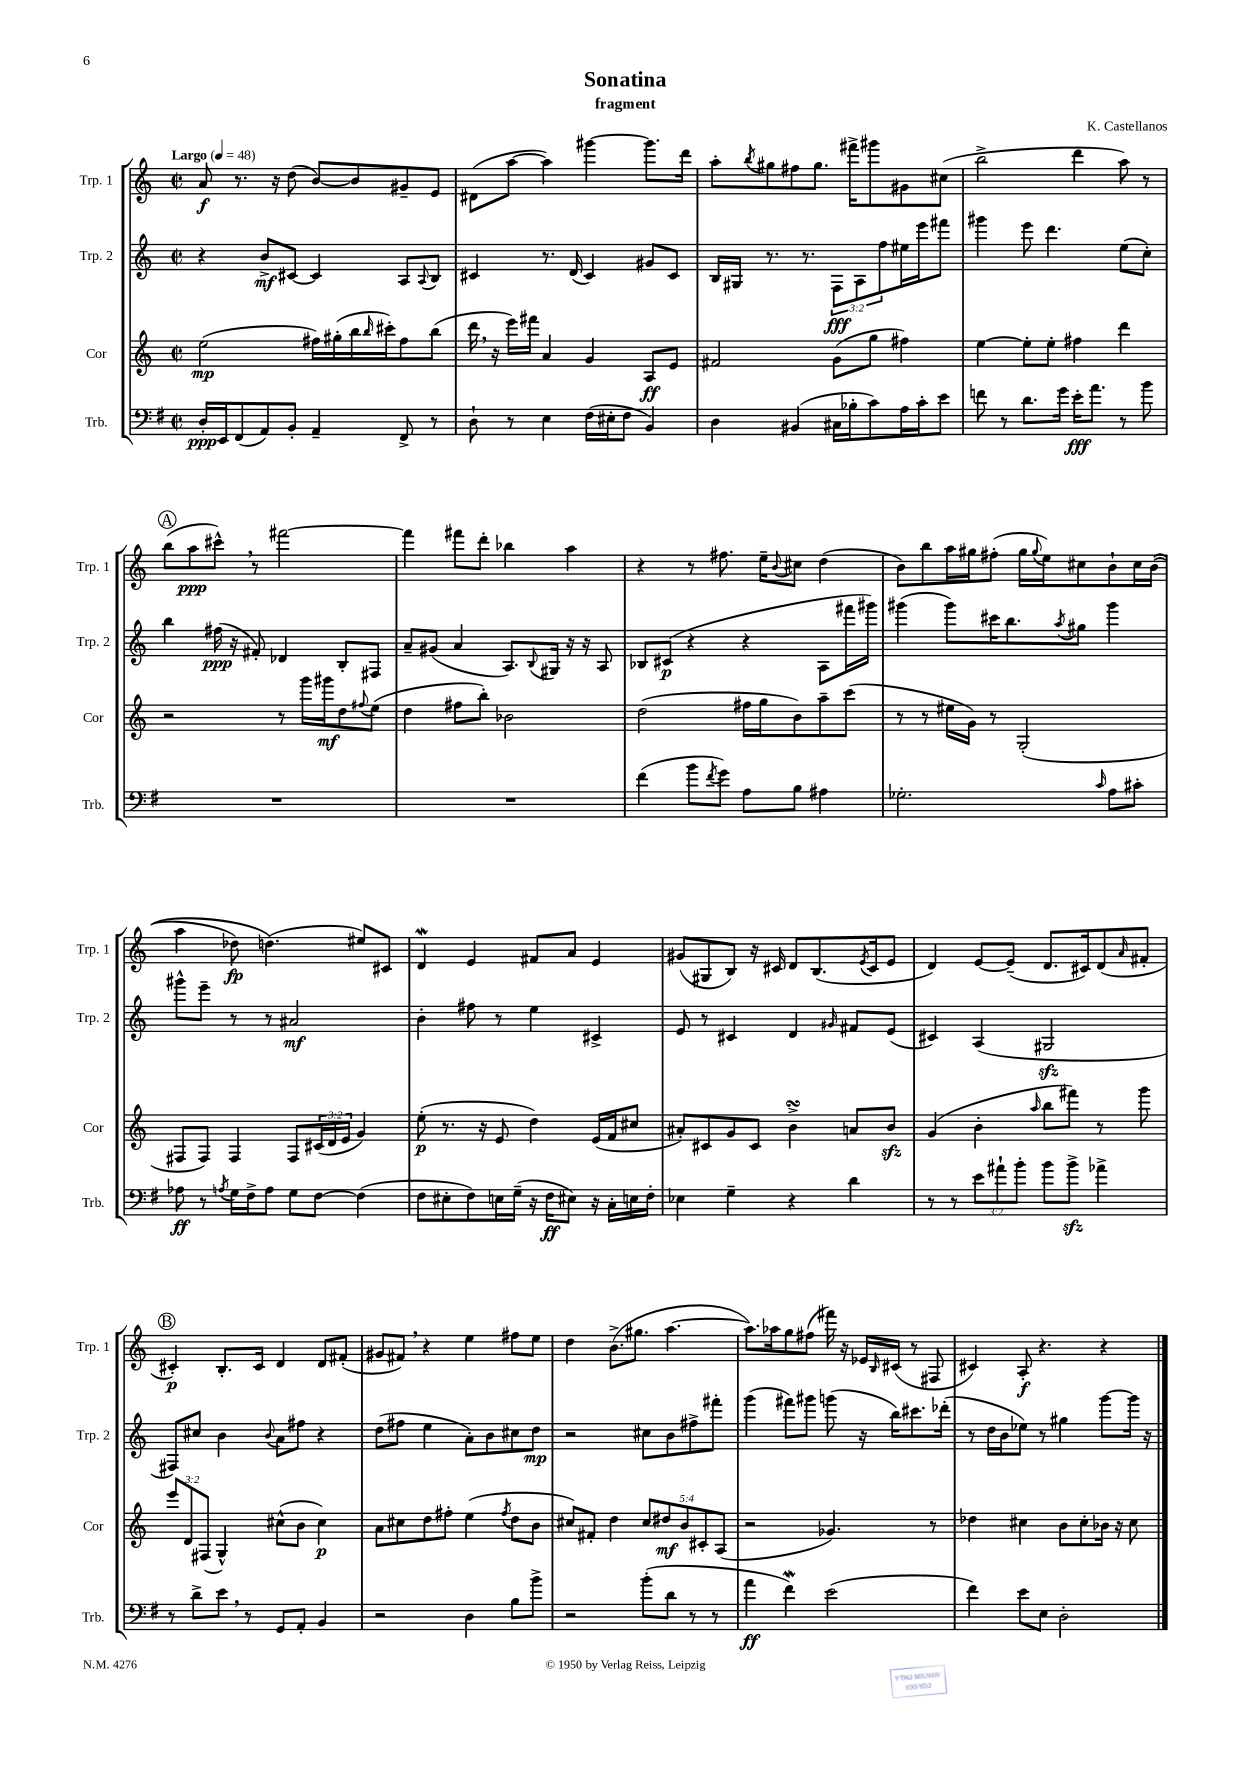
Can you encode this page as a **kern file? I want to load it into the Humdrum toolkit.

**kern	**dynam	**kern	**dynam	**kern	**dynam	**kern	**dynam
*part4	*part4	*part3	*part3	*part2	*part2	*part1	*part1
*staff4	*staff4	*staff3	*staff3	*staff2	*staff2	*staff1	*staff1
*I"Trb.	*	*I"Cor	*	*I"Trp. 2	*	*I"Trp. 1	*
*I'Trb.	*	*I'Cor	*	*I'Trp. 2	*	*I'Trp. 1	*
*clefF4	*	*clefG2	*	*clefG2	*	*clefG2	*
*k[f#]	*	*k[]	*	*k[]	*	*k[]	*
*M2/2	*	*M2/2	*	*M2/2	*	*M2/2	*
*met(c|)	*	*met(c|)	*	*met(c|)	*	*met(c|)	*
*MM48	*	*MM48	*	*MM48	*	*MM48	*
=1	=1	=1	=1	=1	=1	=1	=1
!	!	!	!	!	!	!LO:TX:a:B:t=Largo	!
16D'/LL	ppp	(2ee\	mp	4r	.	8a/	f
16EE/J	.	.	.	.	.	.	.
(8FF#/	.	.	.	.	.	8.r	.
8AA/)	.	.	.	8b^/L	mf	.	.
.	.	.	.	.	.	16r	.
8BB'/J	.	.	.	[8c#X/J	.	(8dd\	.
4AA~/	.	16ff#X\LL)	.	4c#/]	.	[8b/L)	.
.	.	(16gg#X'\	.	.	.	.	.
.	.	16bb\	.	.	.	8b/]	.
.	.	16qqbb/	.	.	.	.	.
.	.	16ccc#X'\J)	.	.	.	.	.
8FF#^/	.	8ff#\	.	8A/L	.	8g#X~/	.
.	.	.	.	8qqA/	.	.	.
8r	.	(8bb\J	.	8B/J	.	8e/J	.
=2	=2	=2	=2	=2	=2	=2	=2
8D`\	.	16ddd,\	.	4c#X/	.	(8d#X\L	.
.	.	16r	.	.	.	.	.
8r	.	16eee\LL)	.	.	.	[8aa\J	.
.	.	16fff#X\JJ	.	.	.	.	.
4E\	.	4a/	.	8.r	.	4aa\])	.
.	.	.	.	(16d/	.	.	.
(16F#\LL	.	4g/	.	4c#/)	.	[4ggg#X\	.
16E#X'\J	.	.	.	.	.	.	.
8F#\J	.	.	.	.	.	.	.
4BB/)	.	8A/L	ff	8g#X/L	.	8.ggg#\L]	.
.	.	8e/J	.	8c#/J	.	.	.
.	.	.	.	.	.	16ddd\Jk	.
=3	=3	=3	=3	=3	=3	=3	=3
4D\	.	2f#X/	.	16B/LL	.	8aa'\L	.
.	.	.	.	16G#X/JJ	.	.	.
.	.	.	.	.	.	8qbb/	.
.	.	.	.	8.r	.	8gg#X\	.
(4BB#X/	.	.	.	.	.	8ff#X\	.
.	.	.	.	8.r	.	.	.
.	.	.	.	.	.	8.gg#\J	.
16C#X\LL	.	(8g\L	.	12F\L	fff	.	.
16B-X'\J	.	.	.	.	.	16fff#X^\KL	.
.	.	.	.	12A\	.	.	.
8c\)	.	8gg\J	.	.	.	8ggg#X\	.
.	.	.	.	12ff\	.	.	.
16A\L	.	4ff#X\)	.	16ee#X\L	.	8g#X\	.
16c'\J	.	.	.	16eee\J	.	.	.
8e\J	.	.	.	8fff#X\J	.	(8cc#X\J	.
=4	=4	=4	=4	=4	=4	=4	=4
8fn\	.	[4ee\	.	4ggg#X\	.	2bb^\	.
8r	.	.	.	.	.	.	.
8.d\L	.	8ee'\L]	.	8eee\	.	.	.
.	.	8ee'\J	.	4.ddd\	.	.	.
16g\Jk	.	.	.	.	.	.	.
16e'\KL	fff	4ff#X\	.	.	.	4ddd\	.
8.a\J	.	.	.	.	.	.	.
8r	.	4ddd\	.	(8ee\L	.	8aa\)	.
8b\	.	.	.	8cc'\J)	.	8r	.
!!LO:LB:g=z
!!LO:REH:place=s1:t=A
=5	=5	=5	=5	=5	=5	=5	=5
1r	.	2r	.	4bb\	.	(8bb\L	.
.	.	.	.	.	.	8aa\	ppp
.	.	.	.	(16ff#X\	ppp	8ccc#X^^,\J)	.
.	.	.	.	16r	.	.	.
.	.	.	.	8f#X'/)	.	8r	.
.	.	8r	.	4d-X/	.	[2fff#X\	.
.	.	16ggg\LL	.	.	.	.	.
.	.	16ggg#X\J	mf	.	.	.	.
.	.	8dd\	.	8B'/L	.	.	.
.	.	8qqff#X/	.	.	.	.	.
.	.	(8ee\J	.	8F#X/J	.	.	.
=6	=6	=6	=6	=6	=6	=6	=6
1r	.	4dd\	.	8a~/L	.	4fff#\]	.
.	.	.	.	(8g#X/J	.	.	.
.	.	8ff#X\L	.	4a/	.	8fff#X\L	.
.	.	8bb'\J)	.	.	.	8ddd'\J	.
.	.	2b-X\	.	8.A/L)	.	4bb-X\	.
.	.	.	.	8qqB/	.	.	.
.	.	.	.	16G#X/Jk	.	.	.
.	.	.	.	16r	.	4aa\	.
.	.	.	.	16r	.	.	.
.	.	.	.	8A/	.	.	.
=7	=7	=7	=7	=7	=7	=7	=7
(4f#\	.	(2dd\	.	8B-X/L	.	4r	.
.	.	.	.	(8c#X/J	p	.	.
8b\L	.	.	.	4r	.	8r	.
8qf#/	.	.	.	.	.	.	.
8g\J)	.	.	.	.	.	8.ff#X\	.
8A\L	.	16ff#X\LL	.	4r	.	.	.
.	.	16gg\J	.	.	.	16ee~\KL	.
.	.	.	.	.	.	8qqb/	.
8B\J	.	8b\)	.	.	.	8cc#X\J	.
4A#X\	.	8aa~\	.	8A\L	.	(4dd\	.
.	.	(8ccc\J	.	16fff#X\L	.	.	.
.	.	.	.	16ggg#X\JJ)	.	.	.
=8	=8	=8	=8	=8	=8	=8	=8
2.G-X'\	.	8r	.	(4ggg#X\	.	8b\L)	.
.	.	8r	.	.	.	8bb\	.
.	.	16ee#X\LL	.	8ggg#\L)	.	16aa\L	.
.	.	16g\JJ)	.	.	.	16gg#X\J	.
.	.	8r	.	16ccc#X\K	.	(8ff#X'\J	.
.	.	.	.	8.bb\	.	.	.
.	.	(2G'/	.	.	.	16gg#\LL	.
.	.	.	.	.	.	8qqgg#/	.
.	.	.	.	.	.	16ee\J)	.
.	.	.	.	8qaa/	.	.	.
.	.	.	.	8gg#X\J	.	8cc#X\	.
16qqc/	.	.	.	.	.	.	.
8A\L	.	.	.	4ggg#\	.	8b`\	.
8c#X'\J	.	.	.	.	.	16cc#\L	.
.	.	.	.	.	.	((16b\JJ	.
!!LO:LB:g=z
=9	=9	=9	=9	=9	=9	=9	=9
8A-X\	ff	8F#X/L	.	8ggg#X^^\L	.	4aa\	.
8r	.	8F#/J)	.	8eee~\J	.	.	.
8qAn/	.	.	.	.	.	.	.
16G\LL	.	4F#/	.	8r	.	8dd-X\)	fp
16F#^\J	.	.	.	.	.	.	.
8A\J	.	.	.	8r	.	(4.ddn\)	.
8G\L	.	8F#/L	.	2a#X/	mf	.	.
[8F#\J	.	(24c#X/L	.	.	.	.	.
.	.	24d/	.	.	.	.	.
.	.	24e/JJ	.	.	.	.	.
(4F#\]	.	4g/)	.	.	.	8ee#X/L)	.
.	.	.	.	.	.	8c#X/J	.
=10	=10	=10	=10	=10	=10	=10	=10
8F#\L	.	(8ee'\	p	4b'\	.	4dW/	.
8E#X'\	.	8.r	.	.	.	.	.
8F#\)	.	.	.	8ff#X\	.	4e/	.
.	.	16r	.	.	.	.	.
16En\L	.	8e/	.	8r	.	.	.
(16G~\JJ	.	.	.	.	.	.	.
16r	.	4dd\)	.	4ee\	.	8f#X/L	.
16F#\KL	ff	.	.	.	.	.	.
8E#X\J)	.	.	.	.	.	8a/J	.
16r	.	(16e/LL	.	4c#X^/	.	4e/	.
16C'\LL	.	16f/J	.	.	.	.	.
16En\	.	8cc#X/J	.	.	.	.	.
16F#'\JJ	.	.	.	.	.	.	.
=11	=11	=11	=11	=11	=11	=11	=11
4E-X\	.	8a#X'/L)	.	8e/	.	(8g#X/L	.
.	.	8c#X/	.	8r	.	8G#X/	.
4G~\	.	8g/	.	4c#X/	.	8B/J)	.
.	.	8c#/J	.	.	.	16r	.
.	.	.	.	.	.	16c#X/	.
4r	.	4bsSsS^\	.	4d/	.	8d/L	.
.	.	.	.	.	.	(8.B/	.
.	.	.	.	16qqg#X/	.	.	.
4d\	.	8an/L	.	8f#X/L	.	.	.
.	.	.	.	.	.	8qe/	.
.	.	.	.	.	.	16c#/k	.
.	.	8bzz/J	.	(8e/J	.	8e/J	.
=12	=12	=12	=12	=12	=12	=12	=12
8r	.	(4g/	.	4c#X/)	.	4d/)	.
8r	.	.	.	.	.	.	.
12e\L	.	4b'\	.	(4A/	.	[8e/L	.
12a#X`\	.	.	.	.	.	.	.
.	.	.	.	.	.	(8e~/J]	.
12b'\J	.	.	.	.	.	.	.
.	.	16qqaa/	.	.	.	.	.
8b\L	.	8bb\L	.	2G#Xzz/	.	8.d/L	.
8bzz^\J	.	8fff#X\J)	.	.	.	.	.
.	.	.	.	.	.	16c#X/k)	.
4a-X^\	.	8r	.	.	.	(8d/	.
.	.	.	.	.	.	16qqa/	.
.	.	8ggg\	.	.	.	8f#X'/J	.
!!LO:LB:g=z
!!LO:REH:place=s1:t=B
=13	=13	=13	=13	=13	=13	=13	=13
8r	.	12eee/L	.	8F#X/L)	.	4c#X'/)	p
.	.	12d/	.	.	.	.	.
8d^\L	.	.	.	8cc#X/J	.	.	.
.	.	(12F#X/J	.	.	.	.	.
8e,\J	.	4G^^/)	.	4b\	.	8.B'/L	.
8r	.	.	.	.	.	.	.
.	.	.	.	.	.	16c#/Jk	.
.	.	.	.	8qqb/	.	.	.
8GG/L	.	(8cc#X^^\L	.	8a\L	.	4d/	.
8AA'/J	.	8b\J	.	8ff#X\J	.	.	.
4BB/	.	4cc#\)	p	4r	.	8d/L	.
.	.	.	.	.	.	(8f#X'/J	.
=14	=14	=14	=14	=14	=14	=14	=14
2r	.	8a\L	.	(8dd\L	.	8g#X/L	.
.	.	8cc#X\	.	8ff#X\J	.	8f#X,/J)	.
.	.	8dd\	.	4ee\	.	4r	.
.	.	8ff#X'\J	.	.	.	.	.
4D\	.	(4ee\	.	8a'\L)	.	4ee\	.
.	.	.	.	8b\	.	.	.
.	.	8qff#/	.	.	.	.	.
8B\L	.	8dd\L	.	8cc#X\	.	8ff#X\L	.
8b^\J	.	8b\J	.	8dd\J	mp	8ee\J	.
=15	=15	=15	=15	=15	=15	=15	=15
2r	.	8cc#X/L)	.	2r	.	4dd\	.
.	.	8f#X'/J	.	.	.	.	.
.	.	4dd\	.	.	.	(8.b^\L	.
.	.	.	.	.	.	8.gg#X\J	.
(8b'\L	.	10cc#/L	.	8cc#X\L	.	.	.
.	.	10dd#X/	mf	.	.	.	.
8d\J	.	.	.	8b\	.	[4.aa\	.
.	.	10b/	.	.	.	.	.
8r	.	.	.	8ff#X^\	.	.	.
.	.	10c#X'/	.	.	.	.	.
8r	.	.	.	8fff#X'\J	.	.	.
.	.	(10A/J	.	.	.	.	.
=16	=16	=16	=16	=16	=16	=16	=16
4a\	ff	2r	.	(4ggg\	.	8.aa\L])	.
.	.	.	.	.	.	16aa-X\k	.
4f#W\)	.	.	.	8fff#X\L)	.	8gg\	.
.	.	.	.	8ggg#X\J	.	(8ff#X\J	.
(2e\	.	4.g-X/)	.	(8gggn\	.	16fff#X\)	.
.	.	.	.	.	.	16r	.
.	.	.	.	16r	.	16e-X/LL	.
.	.	.	.	.	.	16qqB/	.
.	.	.	.	16bb\KL)	.	(16c#X/JJ	.
.	.	.	.	8.ccc#X\	.	8r	.
.	.	8r	.	.	.	8F#X/	.
.	.	.	.	(16ddd-X'\Jk	.	.	.
=17	=17	=17	=17	=17	=17	=17	=17
4f#\)	.	4dd-X\	.	8r	.	4c#X/)	.
.	.	.	.	16dd\LL	.	.	.
.	.	.	.	16b\J	.	.	.
8e\L	.	4cc#X\	.	8ee-X\J)	.	8A'/	f
8E\J	.	.	.	8r	.	4.r	.
2D'\	.	8b\L	.	4gg#X\	.	.	.
.	.	8cc#'\	.	.	.	.	.
.	.	16b-X\Jk	.	[8ggg\L	.	4r	.
.	.	16r	.	.	.	.	.
.	.	8cc#\	.	16ggg\Jk]	.	.	.
.	.	.	.	16r	.	.	.
==	==	==	==	==	==	==	==
*-	*-	*-	*-	*-	*-	*-	*-
